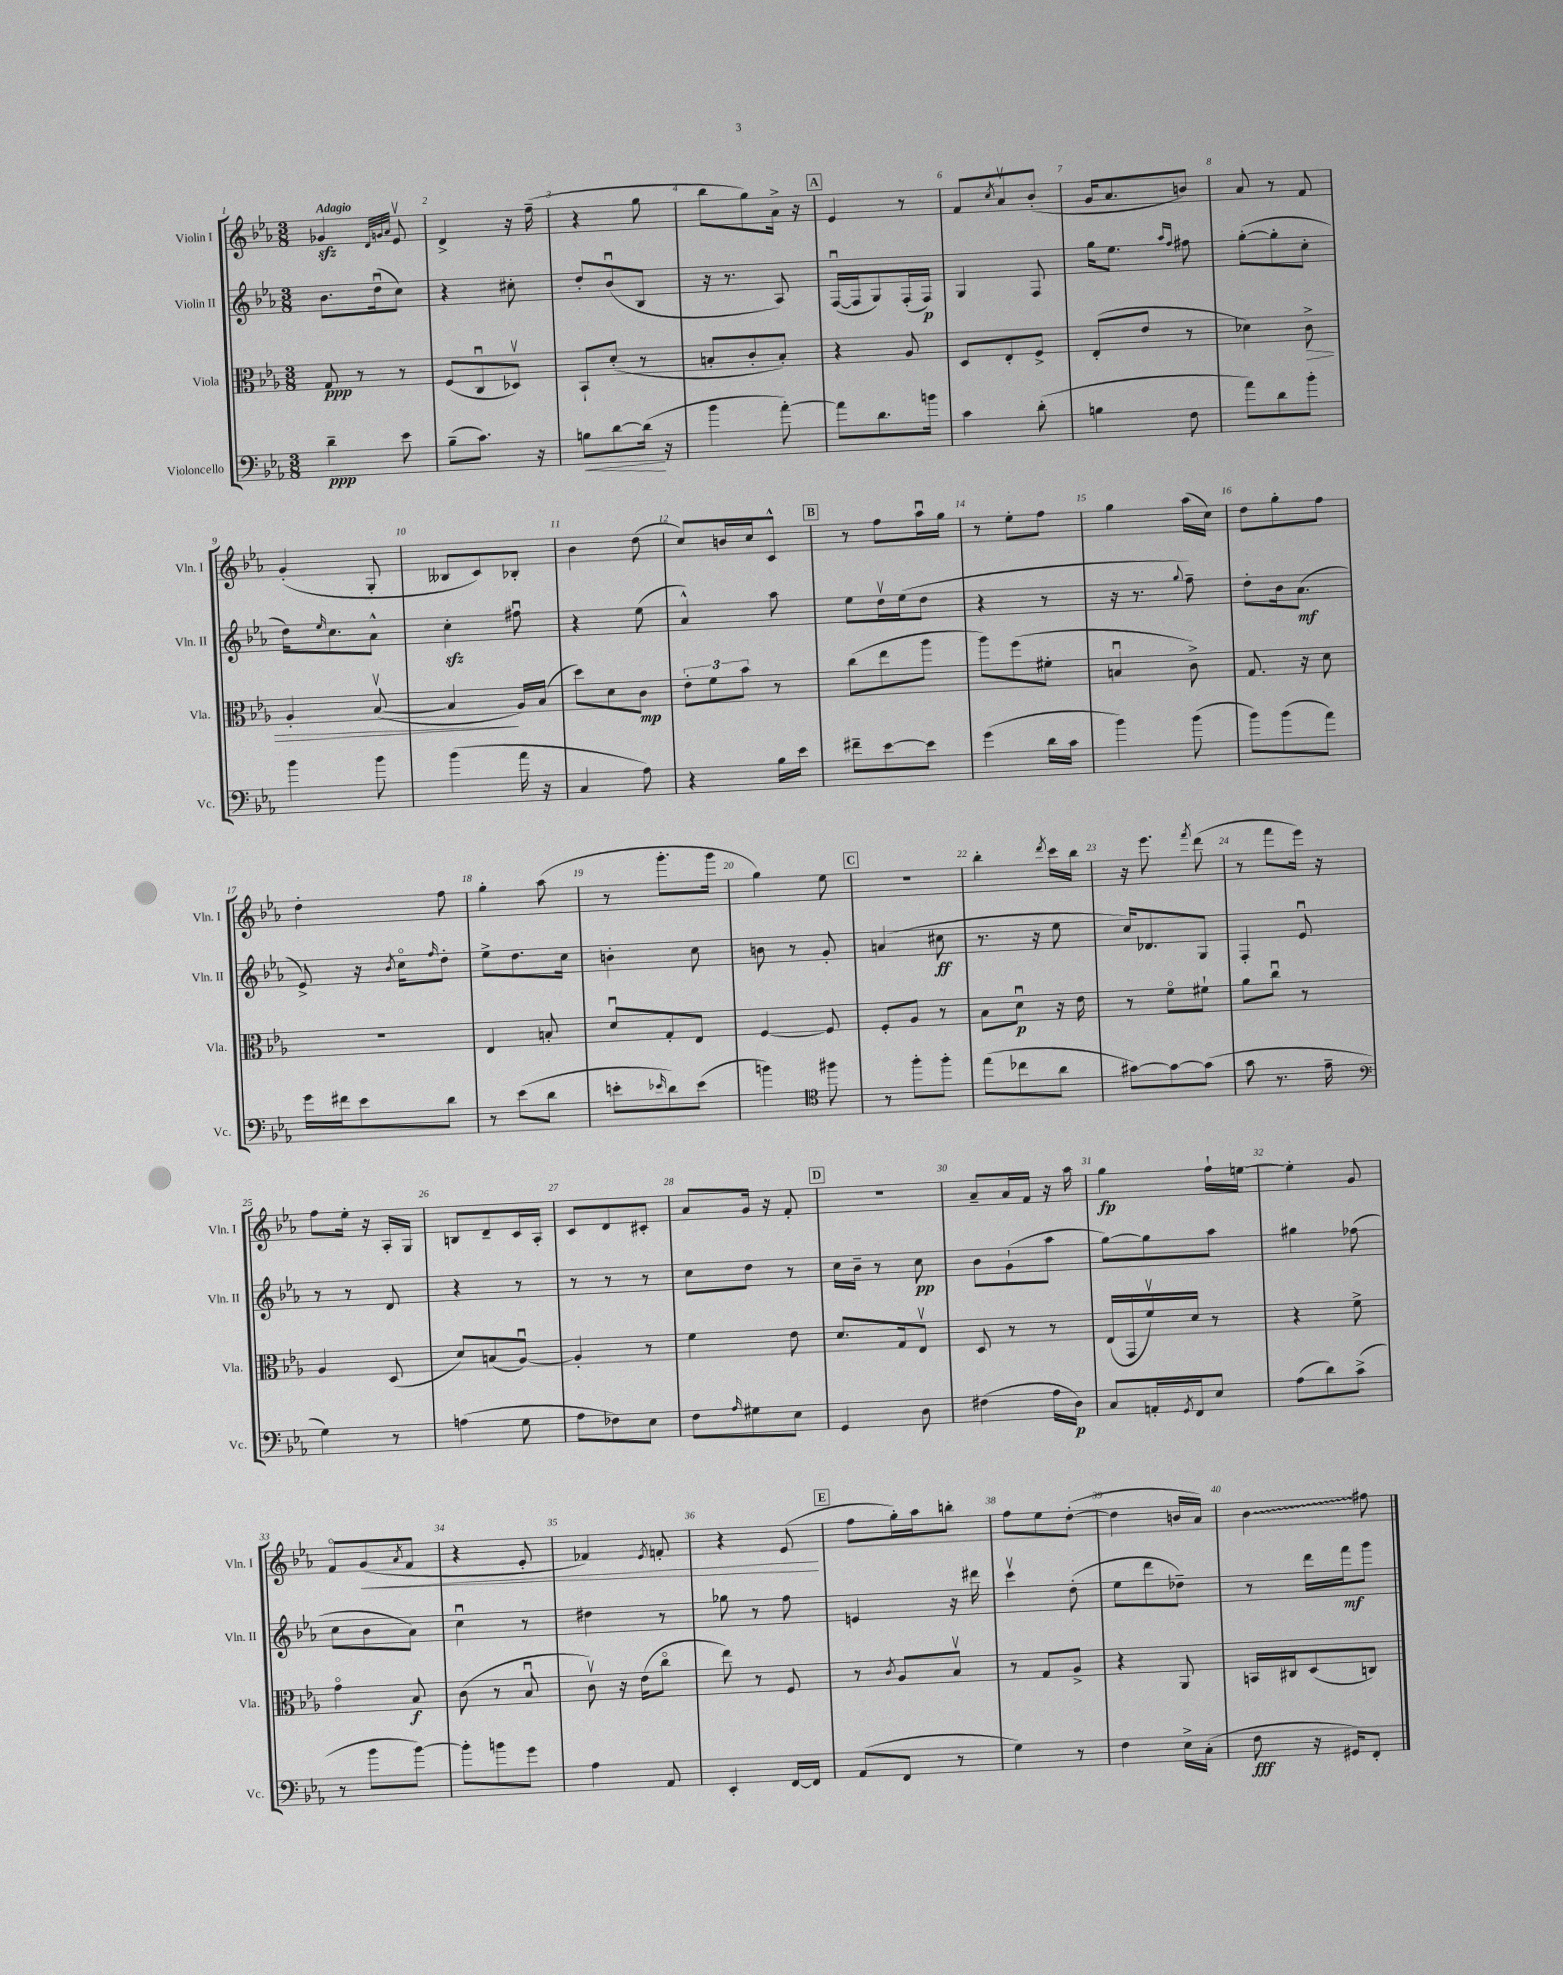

**kern	**kern	**kern	**kern
*staff4	*staff3	*staff2	*staff1
*clefF4	*clefC3	*clefG2	*clefG2
*k[b-e-a-]	*k[b-e-a-]	*k[b-e-a-]	*k[b-e-a-]
*M3/8	*M3/8	*M3/8	*M3/8
4d~\	8G/	8.b-\L	4g-/
.	8r	.	.
.	.	(16ddu\k	.
.	.	.	32qqd/LLL
.	.	.	32qqg/
.	.	.	32qqa-/JJJ
8e-\	8r	8cc\J)	8e-v/
=	=	=	=
(8B-~\L	(8F/L	4r	4d^/
8.c\J)	8Cu/	.	.
.	8D-v/J)	8cc#'\	16r
16r	.	.	(16ff~\
=	=	=	=
8B\L	8BB-`/L	8dd'/L	4r
[8d\	(8d'/J	(8b-u/	.
(16d\]Jk	8r	8B-/J	8gg\
16r	.	.	.
=	=	=	=
4b-\	8B'/L	16r	8bb-\L
.	.	8.r	.
.	8c'/	.	8gg\)
[8a-'\)	8B'/J)	8A-/)	16a-^\Jk
.	.	.	16r
=	=	=	=
8a-\]L	4r	([16Fu/LL	4e-/
.	.	16F/]J	.
8.d\	.	8G/)	.
.	8A-/	(16F'/L	8r
16b\Jk	.	16F/JJ)	.
=	=	=	=
4c\	8D/L	4G/	8f/L
.	.	.	8qcc/
.	8E-'/	.	8a-v/
(8d'\	8F^/J	8F/	(8b-'/J
=	=	=	=
4B\	(8E-'/L	16gg\LK	16g/LK
.	.	8.ee-\J	8.a-/
.	8e-/J	.	.
.	.	16qqaa-/LL	.
.	.	16qqff/JJ	.
8F\	8r	8ff#\	8b/J)
=	=	=	=
8a-\L)	4d-\)	([8gg'\L	8a-/
8d\	.	8gg'\]	8r
8b-'\J	8c^\	8cc'\J	8f/
=	=	=	=
4b-\	4A-'/	16dd\LK)	(4g'/
.	.	16qqee-/	.
.	.	8.cc\	.
8b-\	([8B-v/	8a-^^\J	8G'/
=	=	=	=
(4b-\	4B-/]	4cc'\	8B--/L
.	.	.	8c/)
16a-\	16A-/LL)	8ff#u\	8B-'/J
16r	(16B-/JJ	.	.
=	=	=	=
4C/	8dd\L)	4r	4b-\
.	8d\	.	.
8A-\)	8c\J	(8ee-\	(8dd\
=	=	=	=
4r	12e-'\L	4a-^^/)	8cc/L)
.	12f\	.	.
.	.	.	16b/L
.	12b-\J	.	.
.	.	.	16cc/J
16B-\LL	8r	8aa-\	8c^^/J
16e-\JJ	.	.	.
=	=	=	=
8f#~\L	(8cc\L	8ee-\L	8r
[8e-\	8ee-\	16ddv\L	8ff\L
.	.	(16ee-\J	.
8e-\]J	8aa-\J	8dd\J	16aa-u\L
.	.	.	16gg\JJ
=	=	=	=
(4g\	8aa-\L)	4r	8r
.	(8ff\	.	8ee-'\L
16d\LL	8f#'\J	8r	8ff\J
16c\JJ	.	.	.
=	=	=	=
4b-\)	4Bu/	16r	4gg\
.	.	8.r	.
.	.	8qqgg/	.
(8b-\	8c^\)	8ff~\)	(16aa-\LL
.	.	.	16cc\JJ)
=	=	=	=
8b-\L)	8.G/	8dd'\L	8dd\L
(8b-\	.	16b-\k	8gg'\
.	16r	(8.a-\J	.
8a-\J)	8d\	.	8ff\J
=	=	=	=
16g\LL	4.r	8e-^/)	4dd'\
16f#\J	.	.	.
8e-\	.	16r	.
.	.	8qb-/	.
.	.	16cco\LK	.
.	.	16qqff/	.
8d\J	.	8dd'\J	8ff\
=	=	=	=
8r	4E-/	8ee-^\L	4gg'\
(8e-\L	.	8.dd\	.
8d\J	8B'/	.	(8aa-\
.	.	16cc\Jk	.
=	=	=	=
8e'\L	8du/L	4b'\	8r
16qqe-/	.	.	.
8d\)	8G'/	.	8.ggg'\L
(8e-\J	8E-/J	8cc\	.
.	.	.	16ggg\Jk
=	=	=	=
4b\)	[4F/	8b\	4gg\)
.	.	8r	.
*clefC4	*	*	*
8ff#\	8F/]	8g'/	8ee-\
=	=	=	=
8r	8F'/L	(4a/	4.r
8ff'\L	8A-/J	.	.
8ff'\J	8r	8cc#\	.
=	=	=	=
(8ee-\L	8B-\L	8.r	4bb-'\
8cc-\	8du\J	.	.
.	.	16r	.
.	.	.	8qddd/
8a-\J	16r	8ee-\	16ccc\LL
.	16e-\	.	16bb-\JJ
=	=	=	=
[8g#\L)	8r	16cc/LK)	16r
.	.	8.d-/	8.eee-\
8g#\_	8fo\L	.	.
.	.	.	8qfff/
(8g#\]J	8f#`\J	8G/J	(8ddd\
=	=	=	=
8g\	8a-\L	4F'/	8r
8.r	8ccu\J	.	8fff\L
.	8r	8e-u/	16eee-\Jk)
16e-~\	.	.	16r
=	=	=	=
*clefF4	*	*	*
4G\)	4A-/	8r	8ff\L
.	.	8r	16ee-'\Jk
.	.	.	16r
8r	(8D/	8d/	16A-'/LL
.	.	.	16G/JJ
=	=	=	=
(4A\	8d/L)	4r	8B/L
.	(8B/	.	8d~/
8G\	[8A-u/J)	8r	16c/L
.	.	.	16A-'/JJ
=	=	=	=
8A-\L	4A-'/]	8r	8c/L
8F-\)	.	8r	8d/
8E-\J	8r	8r	8c#'/J
=	=	=	=
8F\L	4f\	8cc\L	8a-/L
16qqA-/	.	.	.
8G#\	.	8dd\J	16g/Jk
.	.	.	16r
8E-\J	8e-\	8r	8f'/
=	=	=	=
4GG/	8.d/L	16cc\LL	4.r
.	.	16b-~\JJ	.
.	.	8r	.
.	16G/k	.	.
8D\	8E-v/J	8cc\	.
=	=	=	=
(4F#\	8D/	8b-\L	8a-~/L
.	8r	(8g`\	16a-/L
.	.	.	16f/JJ
16A-\LL	8r	8aa-\J	16r
16D\JJ)	.	.	16aa-\
=	=	=	=
8C/L	(16E-/LL	[8gg\L)	4gg\
.	16GG/	.	.
16AA'/L	16fv/)	8gg\]	.
8qGG/	.	.	.
16FF/J	16d/JJ	.	.
8E-/J	8r	8aa-\J	16ff`\LL
.	.	.	[16ee\JJ
=	=	=	=
(8A-\L	4r	4gg#\	4ee'\]
8d\)	.	.	.
(8c^\J	8f^\	(8ff-\	8g/
=	=	=	=
8r	4go\	8cc\L	8fo/L
8b-\L	.	8b-\	(8g/
.	.	.	8qa-/
[8b-\J)	8B-/	8a-\J)	8f/J
=	=	=	=
8b-'\]L	(8c\	4ccu\	4r
8b\	8r	.	.
8g\J	8B-u/	8r	8e-'/
=	=	=	=
4A-\	8cv\)	4dd#\	4f-/)
.	16r	.	.
.	(16e-\LK	.	.
.	.	.	8qe-/
8AA-/	8cco\J	8r	8f'/
=	=	=	=
4EE-'/	8ee-\)	8gg-\	4r
.	8r	8r	.
[16FF/LL	8F/	8ff\	(8e-/
16FF/]JJ	.	.	.
=	=	=	=
(8AA-/L	8r	4e/	8ff\L
.	8qc/	.	.
8FF/J	8A-/L	.	16gg'\L)
.	.	.	16aa-\J
8r	8B-v/J	16r	8bb'\J
.	.	16ddd#\	.
=	=	=	=
4G\)	8r	4cccv\	8ff\L
.	8G/L	.	8ee-\
8r	8A-^/J	(8dd'\	([8dd'\J
=	=	=	=
4F\	4r	8ee-\L	4dd\]
.	.	8ddd\	.
16E-^\LL	8AA-/	8dd-~\J)	16b/LL
(16C'\JJ	.	.	16a-/JJ)
=	=	=	=
8F\	16BB/LL	8r	4b-\
.	16C#/J	.	.
16r	(8D/	16ddd\LL	.
16GG#/LK)	.	16fff\J	.
8FF'/J	8C/J)	8ggg\J	8ff#\
==	==	==	==
*-	*-	*-	*-
